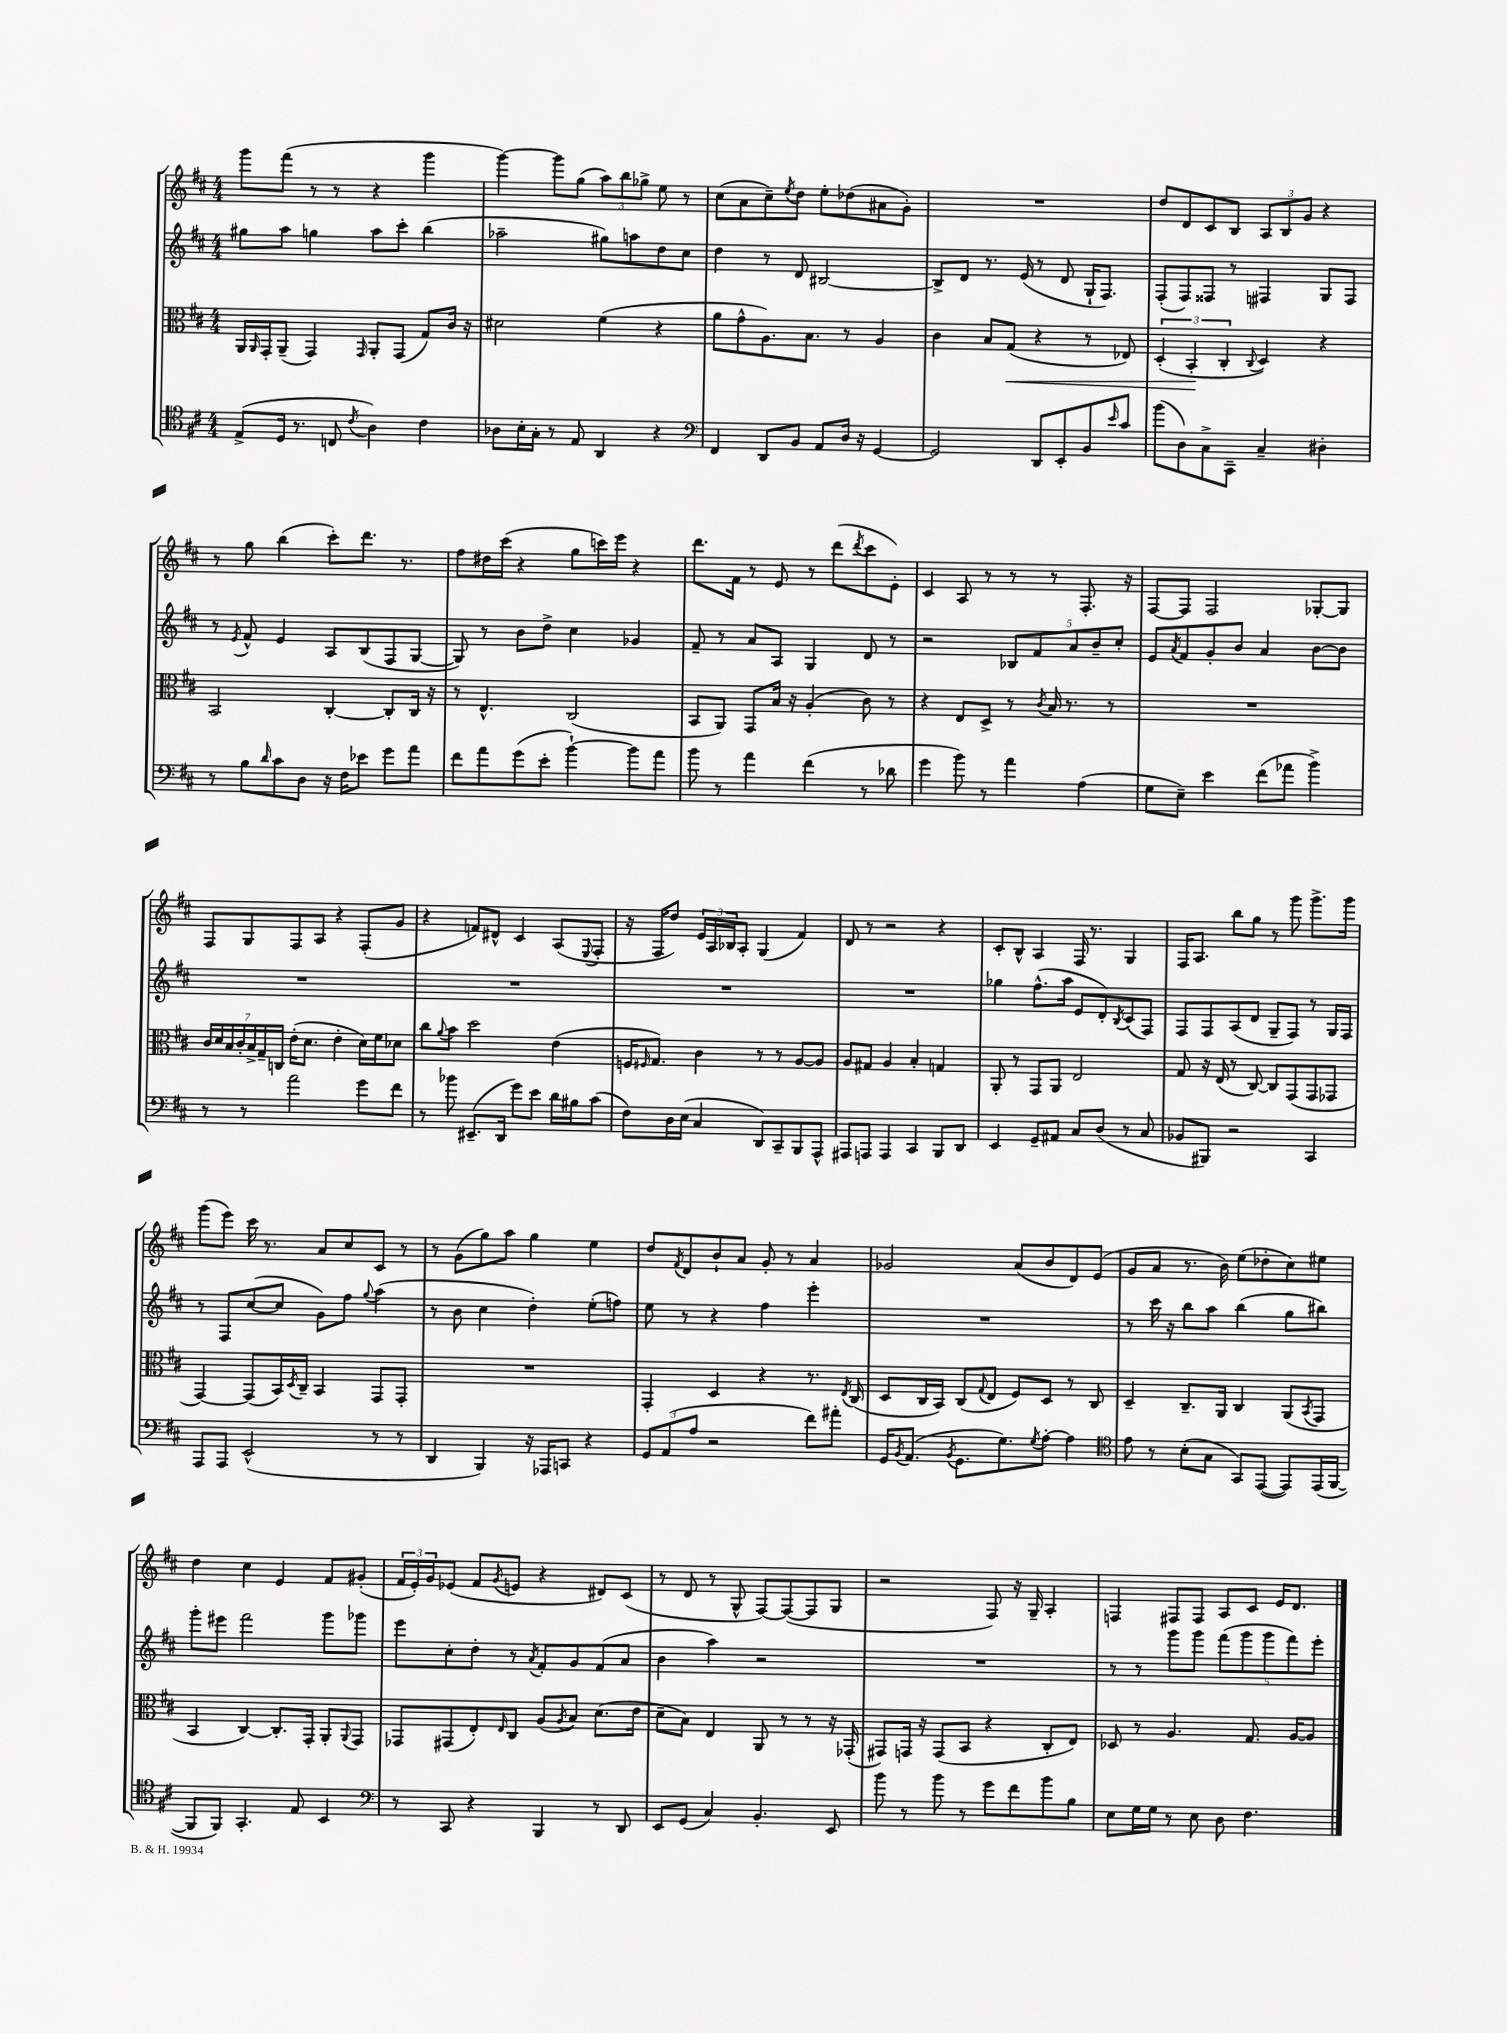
<<
\new StaffGroup <<
\new Staff = "s0" {
    \clef treble \key d \major \numericTimeSignature \time 4/4
    g'''8 fis'''8( r8 r8 r4 g'''4 |
    g'''4~) g'''8 g''8( \tuplet 3/2 { a''8) b''8 ges''8-> } e''8 r8 |
    cis''8( a'8 cis''8--) \acciaccatura { e''8 } d''8 e''8-. des''8( ais'8 g'8-.) |
    R1 |
    d''8 d'8 cis'8 b8 \tuplet 3/2 { a8 b8 g'8 } r4 |
    r8 g''8 b''4( cis'''8-.) d'''8. r8. |
    fis''8 dis''16 cis'''16( r4 g''8 c'''16) e'''16 r4 |
    d'''8. fis'16 r8 e'8 r8 d'''8( \acciaccatura { d'''8 } cis'''8 e'8-.) |
    cis'4 a8 r8 r8 r8 fis8.-. r16 |
    fis8~ fis8 fis2 ges8~-. ges8 |
    fis8 g8 fis8 a8 r4 fis8-.( g'8 |
    r4 f'8) dis'8-^ cis'4 a8( \appoggiatura { e8 } fis8-. |
    r16 fis16 d''8) \tuplet 3/2 { e'16 a16 bes16 } a8-. g4( fis'4) |
    d'8 r8 r2 r4 |
    cis'8-. b8-^ a4 fis16 r8. g4 |
    fis16 a8. b''8 g''8 r8 g'''8 g'''8.-> g'''16 |
    g'''8( e'''8) cis'''16 r8. a'8 cis''8 cis'8 r8 |
    r8 g'8( g''8) a''8 g''4 e''4 |
    d''8 \acciaccatura { fis'8 } d'8 b'8-! a'8 g'8-. r8 a'4 |
    ges'2 a'8( b'8 d'8) e'8( |
    g'8 a'8 r8. b'16) e''8( des''8-. cis''8) eis''8 |
    d''4 cis''4 e'4 fis'8 gis'8-.( |
    \tuplet 3/2 { fis'16 e'16-.) g'16 } ees'8( fis'8 \acciaccatura { g'8 } e'8 r4 dis'8) cis'8( |
    r8 d'8 r8 g8-^ fis8~) fis8~( fis8 g8 |
    r2 fis8) r16 g16-- a4-. |
    f4 fis8 fis8 a8 cis'8 e'16 d'8. \bar "|." |
}
\new Staff = "s1" {
    \clef treble \key d \major \numericTimeSignature \time 4/4
    gis''8 a''8 g''4 a''8 cis'''8-. b''4( |
    aes''2-- gis''8) a''8 d''8 cis''8 |
    d''4 r8 d'8 bis2~ |
    bis8-> d'8 r8. e'16( r8 d'8 g16-! fis8.) |
    fis8-.( fis8) fisis8 r8 fis4 g8 fis8 |
    r8 \acciaccatura { e'8 } fis'8-^ e'4 a8 b8( fis8 g8~ |
    g8) r8 b'8 d''8-> cis''4 ges'4 |
    fis'8-- r8 a'8 a8 g4 d'8 r8 |
    r2 \tuplet 5/4 { bes8 fis'8 a'8 b'8-- cis''8-. } |
    e'8 \acciaccatura { a'8 } fis'8 g'8-. b'8 a'4 b'8~ b'8 |
    R1 |
    R1 |
    R1 |
    R1 |
    ges''4 fis''8.-^( a''16 e'8 d'8-.) \acciaccatura { b8 } cis'8( fis8) |
    fis8 fis8 a8( d'8 g8-- fis8) r8 g16 fis16 |
    r8 fis8 cis''8~( cis''8 g'8) fis''8 \appoggiatura { g''8 } a''4( |
    r8 b'8 cis''4 d''4-.) e''8-.( f''8) |
    e''8 r8 r4 fis''4 e'''4-. |
    R1 |
    r8 cis'''16 r16 b''8 a''8 b''4( g''8 bis''8) |
    g'''8-. eis'''8 fis'''2 g'''8 ges'''8 |
    e'''8 cis''8-. d''8-. r8 \acciaccatura { a'8 } fis'8-. g'8 fis'8( a'8 |
    b'4 a''4) r2 |
    R1 |
    r8 r8 g'''8 g'''8 \tuplet 5/4 { fis'''8( g'''8 g'''8 fis'''8) e'''8-. } \bar "|." |
}
\new Staff = "s2" {
    \clef alto \key d \major \numericTimeSignature \time 4/4
    a,16 \grace { a,16 } g,16-. a,8--( g,4) \grace { g,16 } a,8-. g,8( g8) cis'16 r16 |
    dis'2 fis'4( r4 |
    a'8 g'8-^ a8.) b8. r8 a4 |
    cis'4 b8 g8\<( r4 r8 ees8) |
    \tuplet 3/2 { d4-.( b,4-.\! cis4-. } \appoggiatura { cis8 } d4) r4 |
    b,2 cis4~-. cis8-. cis16 r16 |
    r8 e4.-^ cis2( |
    b,8 a,8) g,8 b16 r16 a4-.( cis'8) r8 |
    r4 e8 d8-> r8 \acciaccatura { cis'8 } b16 r8. r8 |
    R1 |
    \tuplet 7/4 { cis'16 d'16 b16 cis'16-. b16-> g16-- c16 } e'16-.( d'8. e'4-. d'16) fis'16 des'8 |
    cis''8 \appoggiatura { a'8 } b'8 d''2 e'4( |
    f16 \grace { fis16 } g8.) cis'4 r8 r8 a8~ a8 |
    a8 gis8 a4 b4-. g4 |
    a,8-. r8 g,8 a,8 e2 |
    g8 r16 e16( r8 cis8~) cis8 g,8( g,8 ges,8 |
    g,4~) g,8( b,16) \acciaccatura { d8 } cis16-- b,4 g,8 g,8-. |
    R1 |
    g,4-. d4 r4 r8. \acciaccatura { e8 } cis16( |
    d8 cis16 b,16) cis8( \appoggiatura { g8 } e8 fis8) d8 r8 cis8 |
    d4-- cis8.-- a,16 cis4 a,8( \acciaccatura { b,8 } g,8 |
    b,4 cis4~) cis8.-. g,16-. a,8-. \appoggiatura { a,8 } g,8 |
    ges,8 gis,8( e8-.) \grace { e16 } cis8 a8( \acciaccatura { a8 } b8) d'8.( e'16 |
    d'8-- b8) e4 a,8 r8 r8 r16 ges,16-.( |
    gis,8) g,16 r16 g,8( b,8 r4 cis8-. e8) |
    des8 r8 a4. g8. a16~ a8 \bar "|." |
}
\new Staff = "s3" {
    \clef tenor \key d \major \numericTimeSignature \time 4/4
    e8->( d16 r8. c8 \acciaccatura { cis'8 } a4) cis'4 |
    aes8 b16-. g16-. r8 e8 a,4 r4 |
    \clef bass fis,4 d,8 b,8 a,8 d16 r16 g,4~ |
    g,2 d,8 e,8-. b,8 \grace { e'16 } cis'8 |
    b'8( d8) cis8-> cis,8-- cis4-- dis4-. |
    r8 b8 \grace { d'16 } cis'8 d8 r16 fis16 ees'8 g'8 a'8 |
    fis'8 a'8 g'8( e'8-. b'4~-!) b'8 a'8 |
    b'8 r8 a'4 fis'4( r8 des'8 |
    g'4 b'8) r8 a'4 a4( |
    g8 e8--) e'4 fis'8( aes'8 b'4->) |
    r8 r8 a'2 g'8 fis'8 |
    r8 bes'8 eis,8.--( d,16 g'8) e'8 d'16 bis16 cis'8( |
    fis8) d16 e16( cis4 d,8) cis,8-- b,,8 a,,8-^ |
    ais,,8 a,,8 a,,4 cis,4 b,,8 d,8 |
    e,4 g,8-- ais,8 cis8 d8( r8 cis8 |
    bes,8 bis,,8) r2 cis,4 |
    a,,8 a,,8 e,2-^( r8 r8 |
    d,4 b,,4) r16 aes,,16 c,8 r4 |
    \tuplet 3/2 { g,8 a,8( a8 } r2 fis'8) ais'8-. |
    g,16 \acciaccatura { b,8 } a,8.( \acciaccatura { b,8 } g,8. g8.) \acciaccatura { g8 } a8~-. a4 |
    \clef tenor e'8 r8 b8-.( g8 g,8) e,8~( e,8) e,16( fis,16~ |
    fis,8 fis,8) g,4.-. e8 b,4 |
    \clef bass r8 cis,8 r4 b,,4 r8 d,8 |
    e,8 g,8( cis4) b,4.-. e,8 |
    b'8 r8 b'8 r8 g'8 fis'8 b'8 b8 |
    e8 g16 g16 r8 e8 d8 fis4. \bar "|." |
}
>>
>>
\layout { \context { \Score \remove "Bar_number_engraver" } }
